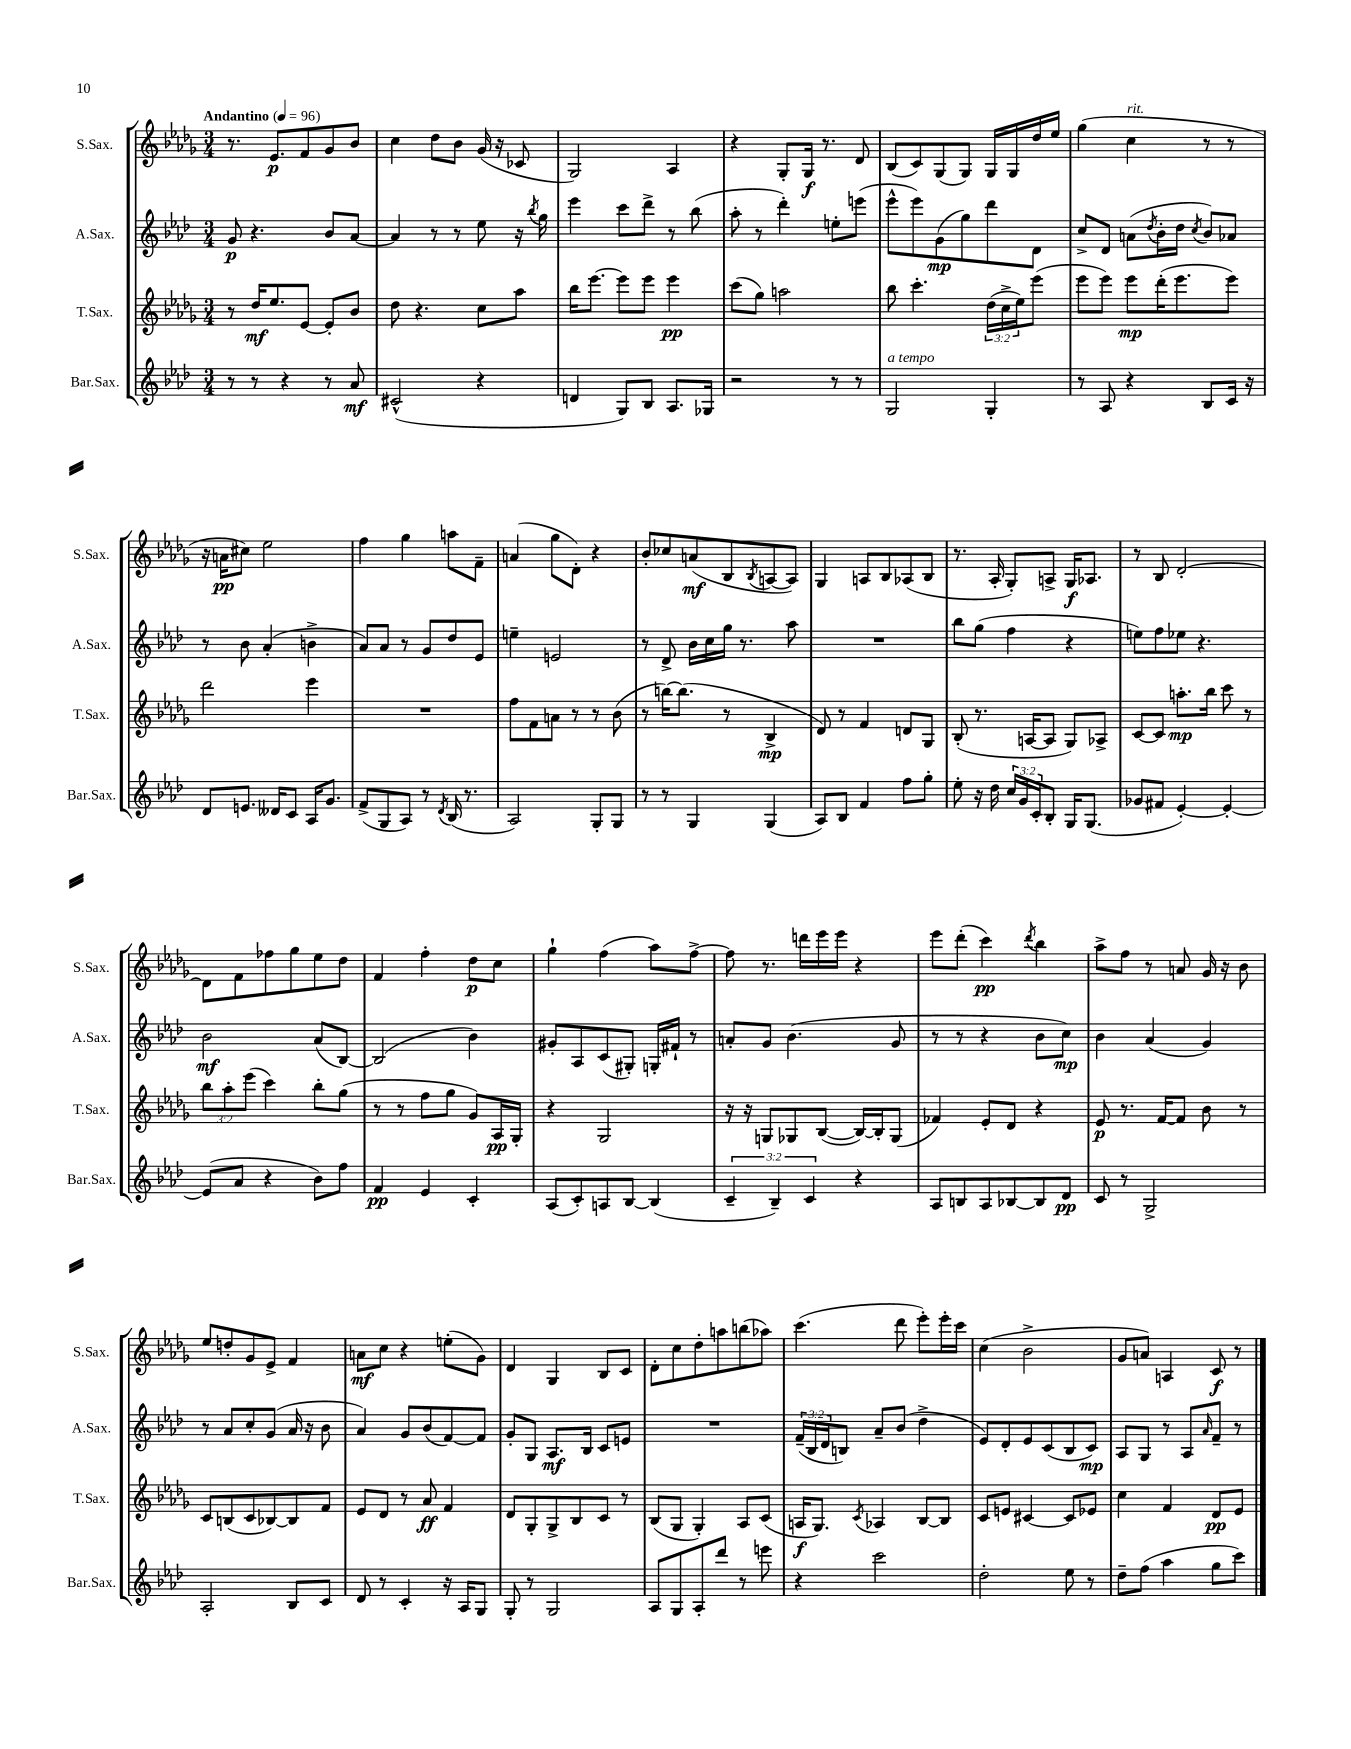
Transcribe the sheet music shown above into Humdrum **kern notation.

**kern	**kern	**kern	**kern
*staff4	*staff3	*staff2	*staff1
*clefG2	*clefG2	*clefG2	*clefG2
*k[b-e-a-d-]	*k[b-e-a-d-g-]	*k[b-e-a-d-]	*k[b-e-a-d-g-]
*M3/4	*M3/4	*M3/4	*M3/4
*MM96	*MM96	*MM96	*MM96
8r	8r	8g	8.r
8r	16dd-	4.r	.
.	8.ee-	.	8.e-
4r	.	.	.
.	[8e-	.	8f
8r	8e-']	8b-	8g-
8a-	8b-	[8a-	8b-
=	=	=	=
(2c#^^	8dd-	4a-]	4cc
.	4.r	.	.
.	.	8r	8dd-
.	.	8r	8b-
4r	8cc	8ee-	(16g-
.	.	.	16r
.	8aa-	16r	8c-
.	.	8qbb-	.
.	.	16gg	.
=	=	=	=
4d	16bb-	4eee-	2G-)
.	[8.eee-	.	.
8G)	8eee-]	8ccc	.
8B-	8eee-	8ddd-^	.
8.A-	4eee-	8r	4A-
.	.	(8bb-	.
16G-	.	.	.
=	=	=	=
2r	(8ccc	8aa-'	4r
.	8gg-)	8r	.
.	2aa	4ddd-')	8G-'
.	.	.	16G-
.	.	.	8.r
8r	.	8ee'	.
8r	.	(8eee	8d-
=	=	=	=
2G	8bb-	8eee-^^	(8B-
.	4.ccc'	8eee-)	8c)
.	.	(8g	(8G-
.	.	8gg)	8G-)
4G'	(24dd-	8ddd-	16G-
.	24cc^	.	.
.	.	.	16G-
.	24ee-)	.	.
.	(8eee-	8d-	16dd-
.	.	.	16ee-
=	=	=	=
8r	8eee-	8cc^	(4gg-
8A-	8eee-)	8d-	.
4r	8eee-	(8a	4cc
.	.	8qdd-	.
.	(16ddd-'	16b-'	.
.	8.eee-	16dd-	.
.	.	8qcc	.
8B-	.	8b-)	8r
16c	8eee-)	8a-	8r
16r	.	.	.
=	=	=	=
8d-	2ddd-	8r	16r
.	.	.	16a
8.e	.	8b-	8cc#)
.	.	(4a-'	2ee-
16d--	.	.	.
8c	.	.	.
16A-	4eee-	4b^	.
8.g	.	.	.
=	=	=	=
(8f^	2.r	8a-)	4ff
8G	.	8a-	.
8A-)	.	8r	4gg-
8r	.	8g	.
8qd-	.	.	.
(16B-	.	8dd-	8aa
8.r	.	.	.
.	.	8e-	8f~
=	=	=	=
2A-)	8ff	4ee~	(4a
.	8f	.	.
.	8a	2e	8gg-
.	8r	.	8d-')
8G'	8r	.	4r
8G	(8b-	.	.
=	=	=	=
8r	8r	8r	8b-'
8r	[16bb)	8d-^	8cc-
.	(8.bb]	.	.
4G	.	16b-	(8a
.	.	16cc	.
.	8r	16gg	8B-
.	.	8.r	.
.	.	.	8qB-
(4G	4B-^	.	[8A
.	.	8aa-	8A])
=	=	=	=
8A-)	8d-)	2.r	4G-
8B-	8r	.	.
4f	4f	.	8A
.	.	.	8B-
8ff	8d	.	(8A-
8gg'	8G-	.	8B-
=	=	=	=
8ee-'	(8B-'	8bb-	8.r
16r	8.r	(8gg	.
16dd-	.	.	16A-'
24cc	.	4ff	8G-')
24g	.	.	.
.	[16A	.	.
24c'	.	.	.
8B-'	8A]	.	8A^
16G	8G-)	4r	16G-
(8.G	.	.	8.A-
.	8A-^	.	.
=	=	=	=
8g-	[8c	8ee)	8r
8f#	8c]	8ff	8B-
[4e-')	8.aa'	8ee-	[2d-'
.	.	4.r	.
.	16bb-	.	.
4e-'_	8ccc	.	.
.	8r	.	.
=	=	=	=
(8e-]	12bb-	2b-	8d-]
.	12aa-'	.	.
8a-	.	.	8f
.	(12eee-	.	.
4r	4ccc)	.	8ff-
.	.	.	8gg-
8b-)	8bb-'	(8a-	8ee-
8ff	(8gg-	[8B-)	8dd-
=	=	=	=
4f	8r	(2B-]	4f
.	8r	.	.
4e-	8ff	.	4ff'
.	8gg-	.	.
4c'	8g-)	4b-)	8dd-
.	16A-	.	8cc
.	16G-'	.	.
=	=	=	=
(8A-	4r	8g#'	4gg-`
8c')	.	8A-	.
8A	2G-	(8c	(4ff
[8B-	.	8G#')	.
(4B-]	.	16G'	8aa-)
.	.	16f#`	.
.	.	8r	[8ff^
=	=	=	=
6c~	16r	8a'	8ff]
.	16r	.	.
.	8G	8g	8.r
6B-~)	.	.	.
.	8G-	(4.b-	.
.	.	.	16ddd
6c	.	.	.
.	([8B-	.	16eee-
.	.	.	16eee-
4r	16B-_)	.	4r
.	16B-']	.	.
.	(8G-	8g	.
=	=	=	=
8A-	4f-)	8r	8eee-
8B	.	8r	(8ddd-'
8A-	8e-'	4r	4ccc)
[8B-	8d-	.	.
.	.	.	8qddd-
8B-]	4r	8b-	4bb-
8d-	.	8cc)	.
=	=	=	=
8c	8e-	4b-	8aa-^
8r	8.r	.	8ff
2G^	.	(4a-	8r
.	[16f	.	.
.	8f]	.	8a
.	8b-	4g)	16g-
.	.	.	16r
.	8r	.	8b-
=	=	=	=
2A-'	8c	8r	8ee-
.	(8B	8a-	8dd'
.	8c	8cc'	8g-
.	[8B-)	(8g	8e-^
8B-	8B-]	16a-	4f
.	.	16r	.
8c	8f	8b-	.
=	=	=	=
8d-	8e-	4a-)	8a
8r	8d-	.	8cc
4c'	8r	8g	4r
.	8a-	(8b-	.
16r	4f	[8f)	(8ee'
16A-	.	.	.
8G	.	8f]	8g-)
=	=	=	=
8G'	8d-	8g'	4d-
8r	8G-'	8G	.
2G	8G-^	8.A-	4G-
.	8B-	.	.
.	.	16B-	.
.	8c	8c	8B-
.	8r	8e	8c
=	=	=	=
8A-	(8B-	2.r	8d-'
8G	8G-	.	8cc
8A-'	4G-')	.	8dd-'
8ddd-	.	.	8aa
8r	8A-	.	(8bb
8eee	(8c	.	8aa-)
=	=	=	=
4r	16A	(24f~	(4.ccc
.	.	24B-	.
.	8.G-)	.	.
.	.	24d-	.
.	.	8B)	.
.	8qc	.	.
2ccc	4A-	8a-~	.
.	.	(8b-	8ddd-
.	[8B-	4dd-^	8eee-')
.	8B-]	.	16eee-'
.	.	.	16ccc
=	=	=	=
2dd-'	8c	8e-)	(4cc
.	8e	8d-'	.
.	[4c#	8e-	2b-^
.	.	(8c	.
8ee-	8c#]	8B-	.
8r	8e-	8c)	.
=	=	=	=
8dd-~	4cc	8A-	8g-
(8ff	.	8G	8a)
4aa-	4f	8r	4A
.	.	8A-	.
.	.	16qqa-	.
8gg	8d-	8f~	8c
8ccc)	8e-	8r	8r
==	==	==	==
*-	*-	*-	*-
